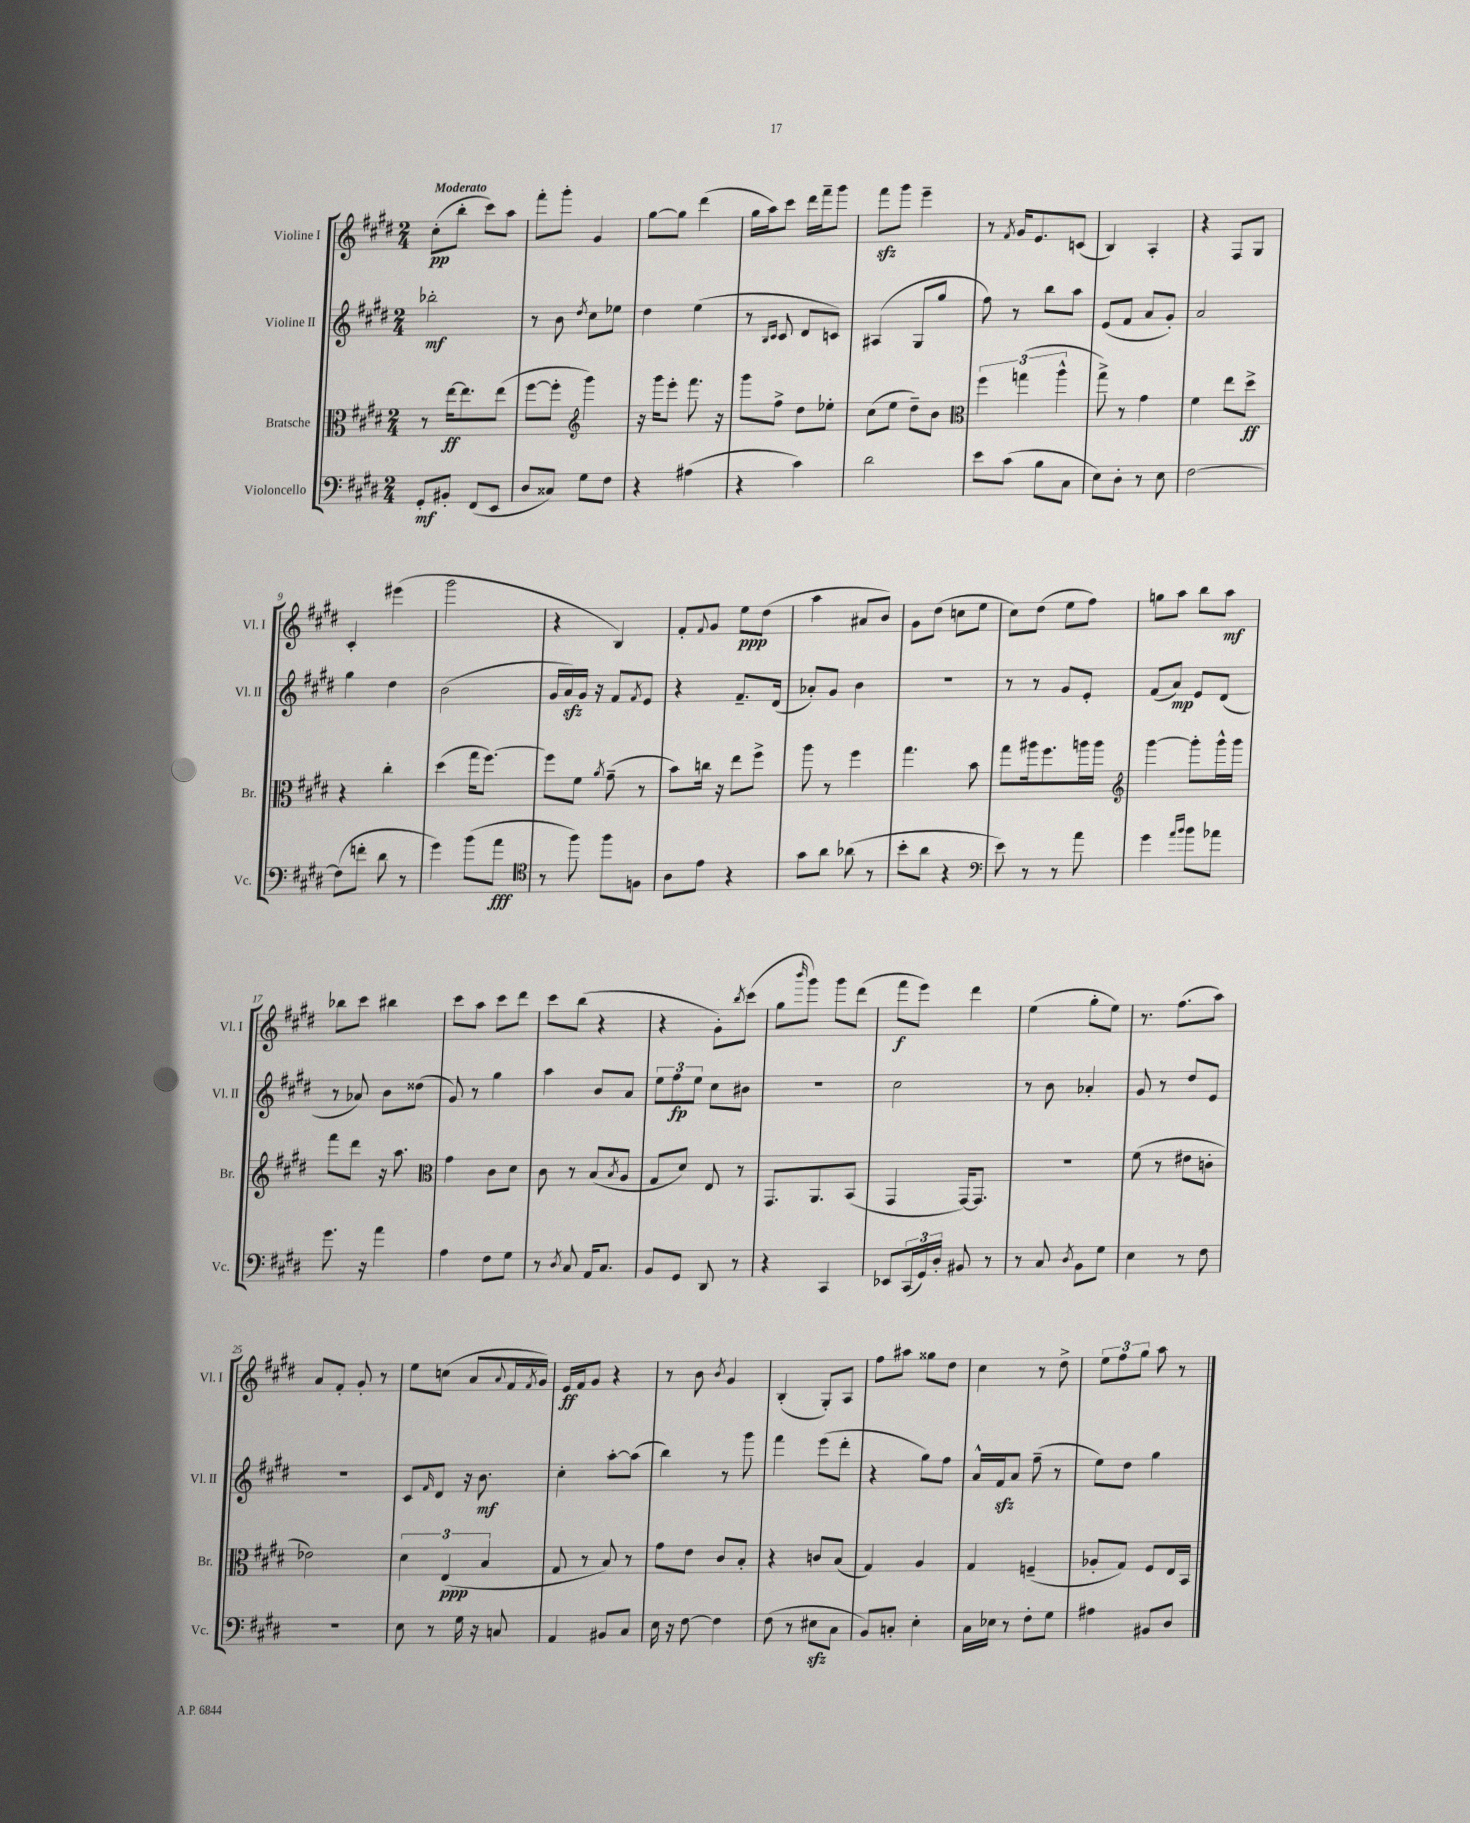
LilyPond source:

<<
\new StaffGroup <<
\new Staff = "s0" \with { instrumentName = "Violine I" shortInstrumentName = "Vl. I" } {
    \clef treble \key e \major \numericTimeSignature \time 2/4 \tempo "Moderato"
    cis''8-.\pp( b''8-. cis'''8) a''8 |
    fis'''8-. gis'''8-. gis'4 |
    gis''8~ gis''8 dis'''4( |
    gis''16 a''16) cis'''8 dis'''16 fis'''16-- gis'''8 |
    fis'''8\sfz gis'''8 e'''4-- |
    r8 \acciaccatura { fis'8 } gis'16 e'8. c'8( |
    b4) a4-. |
    r4 fis8 gis8 |
    cis'4-. eis'''4( |
    gis'''2 |
    r4 b4) |
    fis'8-. \appoggiatura { fis'8 } gis'8 e''8\ppp dis''8( |
    a''4 ais'8 b'8) |
    gis'8 dis''8( c''8 e''8 |
    cis''8) dis''8( e''8 fis''8) |
    g''8 a''8 b''8 a''8\mf |
    bes''8 cis'''8 bis''4 |
    cis'''8 a''8 cis'''8 dis'''8 |
    cis'''8 b''8( r4 |
    r4 gis'8-.) \acciaccatura { b''8 } cis'''8( |
    gis''8 \grace { b'''16 } gis'''8) gis'''8 dis'''8( |
    fis'''8\f e'''8) dis'''4 |
    e''4( gis''8-. e''8) |
    r8. fis''8.( a''8) |
    a'8 fis'8-. gis'8-. r8 |
    e''8 c''8( a'8 \appoggiatura { a'8 } fis'16 \acciaccatura { fis'8 } gis'16) |
    e'16\ff fis'16 gis'8 r4 |
    r8 b'8 \acciaccatura { b'8 } gis'4 |
    b4-.( gis8-.) a8 |
    fis''8 ais''8 gisis''8 dis''8 |
    cis''4 r8 dis''8-> |
    \tuplet 3/2 { e''8 fis''8 gis''8 } a''8 r8 \bar "|." |
}
\new Staff = "s1" \with { instrumentName = "Violine II" shortInstrumentName = "Vl. II" } {
    \clef treble \key e \major \numericTimeSignature \time 2/4
    bes''2-.\mf |
    r8 b'8 \acciaccatura { dis''8 } cis''8 ees''8 |
    dis''4 e''4( |
    r8 \grace { b16 cis'16 } cis'8 dis'8 c'8) |
    ais4( gis8 gis''8 |
    fis''8) r8 b''8 a''8 |
    e'8( fis'8 a'8 gis'8-.) |
    a'2 |
    gis''4 dis''4 |
    b'2( |
    gis'16 a'16\sfz) gis'16 r16 fis'8 \acciaccatura { fis'8 } e'8 |
    r4 fis'8.-- dis'16( |
    aes'8-.) gis'8 b'4 |
    R2 |
    r8 r8 gis'8 e'8-. |
    fis'8( a'8\mp) e'8 dis'8( |
    r8 aes'8) b'8 disis''8( |
    gis'8) r8 gis''4 |
    a''4 b'8 a'8 |
    \tuplet 3/2 { e''8 fis''8\fp e''8 } cis''8 bis'8 |
    r2 |
    cis''2 |
    r8 b'8 aes'4-. |
    gis'8 r8 dis''8 e'8 |
    r2 |
    cis'8 \grace { fis'16 } dis'8 r16 b'8.\mf |
    cis''4-. a''8~-. a''8( |
    b''4) r8 gis'''8 |
    fis'''4 e'''8( dis'''8-. |
    r4 gis''8) fis''8 |
    a'16-^ fis'16\sfz a'8 fis''8--( r8 |
    e''8) dis''8 gis''4 \bar "|." |
}
\new Staff = "s2" \with { instrumentName = "Bratsche" shortInstrumentName = "Br." } {
    \clef alto \key e \major \numericTimeSignature \time 2/4
    r8 e''16~\ff e''8. e''8( |
    fis''8~ fis''8-. \clef treble gis'''4) |
    r16 gis'''16 e'''8-. fis'''8. r16 |
    gis'''8 fis''8-> dis''8 ees''8-. |
    cis''8( e''8 dis''8--) b'8 |
    \clef alto \tuplet 3/2 { fis''4 g''4( a''4-^ } |
    gis''8->) r8 gis'4 |
    fis'4 e''8 dis''8->\ff |
    r4 cis''4-. |
    dis''4( gis''16 fis''8.~) |
    fis''8 fis'8 \acciaccatura { a'8 } gis'8--( r8 |
    b'8) c''16 r16 e''8 fis''8-> |
    a''8 r8 fis''4 |
    gis''4. b'8 |
    gis''8 ais''16 fis''8. a''16 a''16 |
    \clef treble gis'''4~ gis'''8-. gis'''16-^ gis'''16 |
    fis'''8 dis'''8 r16 a''8. |
    \clef alto gis'4 cis'8 dis'8 |
    cis'8 r8 b8( \acciaccatura { b8 } a8 |
    gis8 dis'8) e8 r8 |
    gis,8. a,8. b,8( |
    gis,4 gis,16~) gis,8. |
    r2 |
    fis'8( r8 eis'8 c'8-. |
    ees'2) |
    \tuplet 3/2 { dis'4 e4\ppp( b4 } |
    gis8 r8 b8) r8 |
    gis'8 e'8 cis'8 b8-. |
    r4 c'8 b8( |
    gis4) a4 |
    gis4 f4--( |
    aes8-. gis8) fis8 e16 b,16 \bar "|." |
}
\new Staff = "s3" \with { instrumentName = "Violoncello" shortInstrumentName = "Vc." } {
    \clef bass \key e \major \numericTimeSignature \time 2/4
    gis,8-.\mf bis,8-. fis,8( e,8 |
    dis8 cisis8) gis8 fis8 |
    r4 ais4( |
    r4 cis'4) |
    dis'2 |
    e'8 cis'8( b8 cis8 |
    e8) dis8-. r8 e8 |
    fis2~ |
    fis8( f'8-. dis'8 r8 |
    gis'4) b'8( a'8\fff |
    \clef tenor r8 fis''8) fis''8 f8 |
    a8 e'8 r4 |
    gis'8 a'8 aes'8( r8 |
    b'8-. a'8 r4 |
    \clef bass e'8) r8 r8 a'8 |
    gis'4 \grace { a'16 b'16 } b'8 aes'8 |
    gis'8. r16 a'4 |
    a4 fis8 gis8 |
    r8 \acciaccatura { dis8 } cis8 a,16 cis8. |
    b,8 gis,8 dis,8 r8 |
    r4 cis,4 |
    ees,8 \tuplet 3/2 { cis,16( gis,16) dis16-. } bis,8 r8 |
    r8 cis8 \acciaccatura { dis8 } b,8 gis8 |
    e4 r8 fis8 |
    R2 |
    e8 r8 gis16 r16 c8 |
    a,4 bis,8 cis8 |
    e16 r16 fis8~ fis4 |
    fis8( r8 eis8\sfz cis8 |
    b,8) c8-. e4-. |
    cis16 ees16 r8 fis8-. gis8 |
    ais4 bis,8 dis8 \bar "|." |
}
>>
>>
